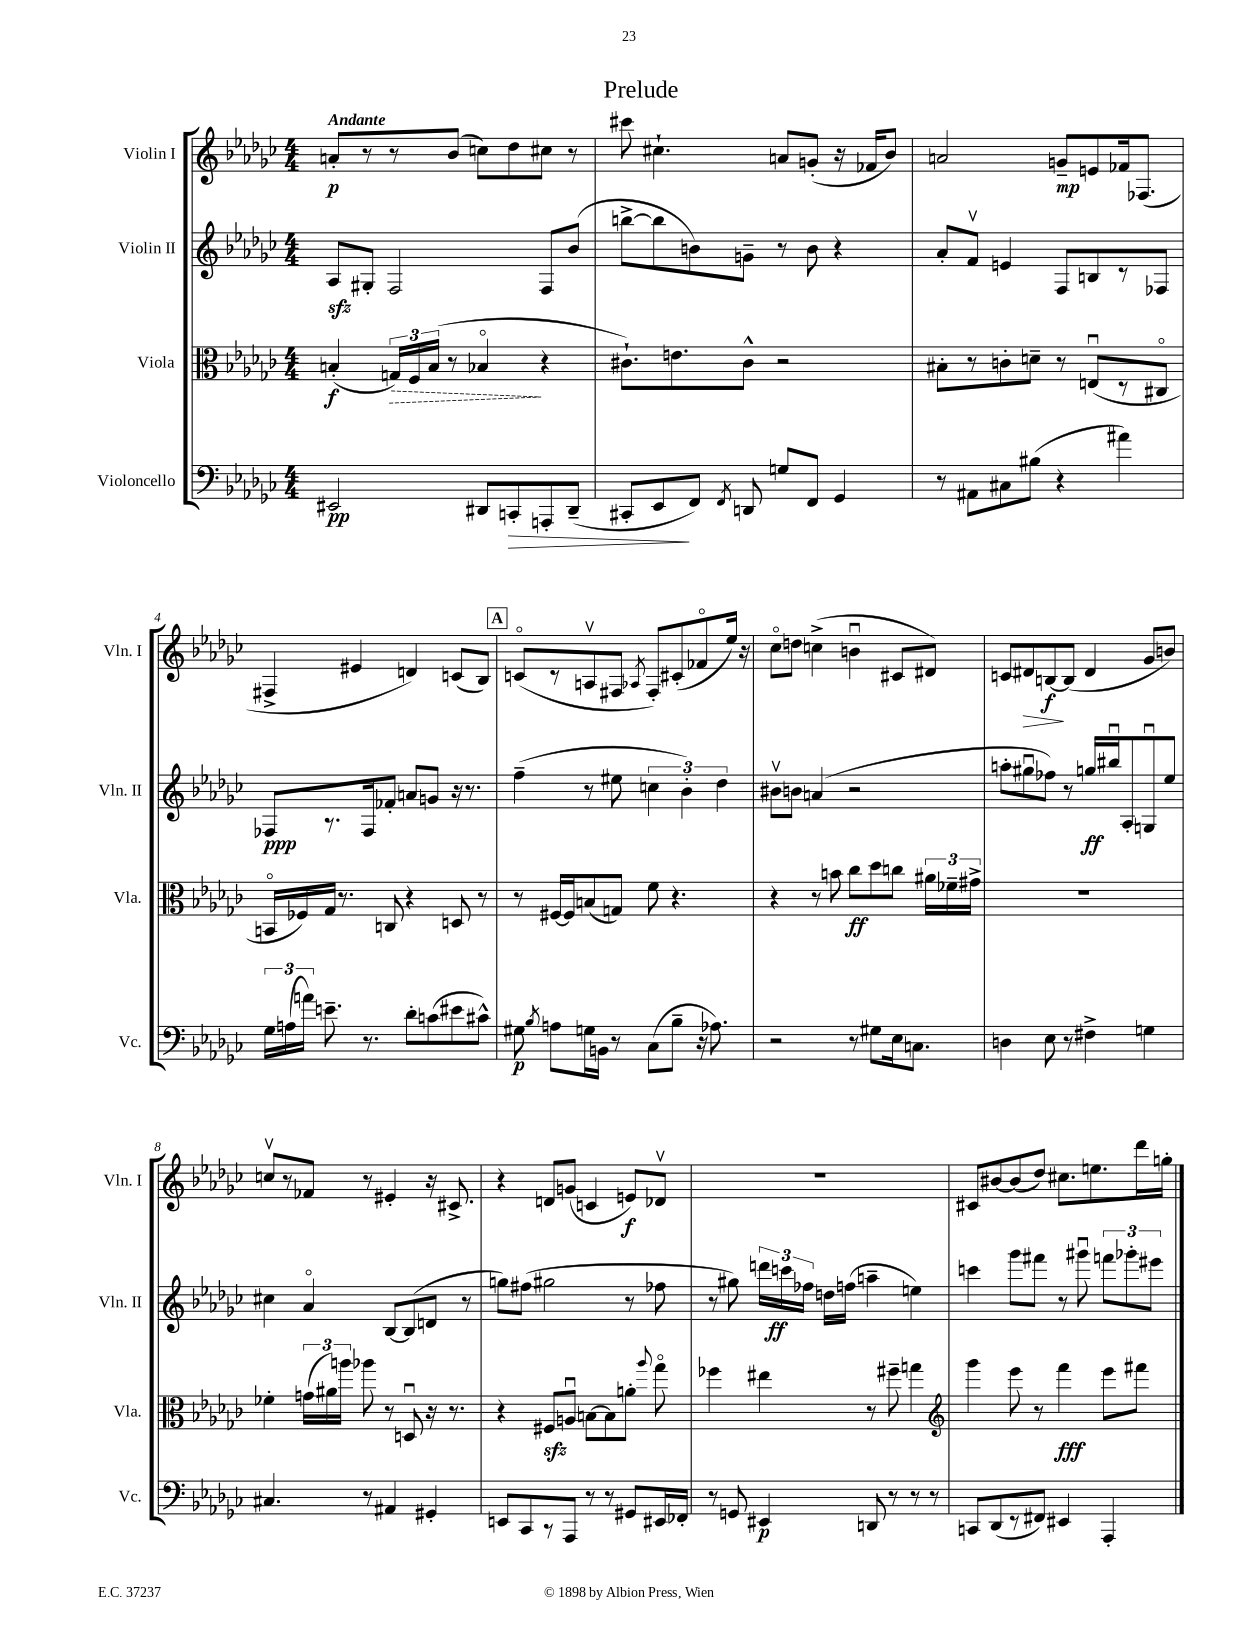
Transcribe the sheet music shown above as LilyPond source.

\header { title = "Prelude" }
<<
\new StaffGroup <<
\new Staff = "s0" \with { instrumentName = "Violin I" shortInstrumentName = "Vln. I" } {
    \clef treble \key ges \major \numericTimeSignature \time 4/4 \tempo "Andante"
    \autoBeamOff a'8[-.\p r8 r8 bes'8]( c''8[) des''8 cis''8] r8 |
    cis'''8 cis''4.-! a'8[ g'8]-.( r16 fes'16[ bes'8]) |
    a'2 g'8[--\mp e'8 fes'16 fes8.]( |
    fis4-> eis'4 d'4) c'8[( bes8]) |
    \mark \markup { \box "A" } c'8[\flageolet( r8 a8\upbow fis8] \acciaccatura { aes8 } fis8[-.) cis'8-.( fes'8\flageolet ees''16]) r16 |
    ces''8[\flageolet d''8] c''4->( b'4\downbow cis'8[ dis'8]) |
    c'8[ dis'8\> b8~\f\! b8]( dis'4 ges'8[ b'8]) |
    c''8[\upbow r8 fes'8] r8 eis'4-. r16 cis'8.-> |
    r4 d'8[ g'8]( c'4 e'8[\f) des'8]\upbow |
    R1 |
    cis'8[ bis'8~ bis'8( des''8]) cis''8.[ e''8. des'''16 g''16]-. \bar "|." |
}
\new Staff = "s1" \with { instrumentName = "Violin II" shortInstrumentName = "Vln. II" } {
    \clef treble \key ges \major \numericTimeSignature \time 4/4
    \autoBeamOff aes8[\sfz gis8]-. f2 f8[ bes'8]( |
    b''8[~-> b''8 b'8) g'8]-- r8 b'8 r4 |
    aes'8[-. f'8]\upbow e'4 f8[ b8 r8 fes8] |
    fes8[\ppp r8. fes16 fes'8]-. a'8[ g'8] r16 r8. |
    \mark \markup { \box "A" } f''4--( r8 eis''8 \tuplet 3/2 { c''4 bes'4-.) des''4 } |
    bis'8[\upbow b'8] a'4( r2 |
    a''8[-. gis''8\downbow fes''8]) r8 g''16[\ff bis''16\downbow aes8-. g8\downbow ees''8] |
    cis''4 aes'4\flageolet bes8[~ bes8( d'8] r8 |
    g''8[) fis''8]( gis''2 r8 fes''8 |
    r8 gis''8) \tuplet 3/2 { d'''16[ c'''16\ff fes''16] } d''16[ f''16]( a''4-- e''4) |
    c'''4 ges'''8[ fis'''8] r8 gis'''8\downbow \tuplet 3/2 { f'''8[ ges'''8-. eis'''8] } \bar "|." |
}
\new Staff = "s2" \with { instrumentName = "Viola" shortInstrumentName = "Vla." } {
    \clef alto \key ges \major \numericTimeSignature \time 4/4
    \autoBeamOff b4-.\f( \tuplet 3/2 { \once \override Hairpin.style = #'dashed-line g16[\>) f16 b16]( } r8 bes4\flageolet\! r4 |
    cis'8.[-!) e'8. cis'8]-^ r2 |
    bis8[-. r8 c'8-. d'8]-- r8 e8[\downbow( r8 cis8]\flageolet |
    b,16[\flageolet fes16) ges16] r8. c8 r4 d8 r8 |
    \mark \markup { \box "A" } r8 fis16[~ fis16 b8( g8]) f'8 r4. |
    r4 r8 b'8 ces''8[\ff des''8 c''8] \tuplet 3/2 { ais'16[ fes'16-- gis'16]-> } |
    R1 |
    fes'4-. \tuplet 3/2 { g'16[( ais'16) a''16] } aes''8 r8 d8\downbow r16 r8. |
    r4 fis8[\sfz a8]\downbow b8[~ b8 a'8]-. \appoggiatura { aes''8 } ges''8\flageolet |
    fes''4 eis''4 r8 fis''8-- g''4 |
    \clef treble ges'''4 ees'''8 r8 f'''4\fff ees'''8[ fis'''8] \bar "|." |
}
\new Staff = "s3" \with { instrumentName = "Violoncello" shortInstrumentName = "Vc." } {
    \clef bass \key ges \major \numericTimeSignature \time 4/4
    \autoBeamOff eis,2\pp dis,8[ c,8-.\> a,,8-. dis,8]--( |
    cis,8[-. ees,8\! f,8]) \acciaccatura { f,8 } d,8 g8[ f,8] ges,4 |
    r8 ais,8[ cis8 bis8]( r4 ais'4) |
    \tuplet 3/2 { ges16[ a16( a'16]) } e'8.-- r8. des'8[-. c'8( eis'8 cis'8]-^) |
    \mark \markup { \box "A" } gis8\p \acciaccatura { bes8 } a8[ g16 b,16] r8 ces8[( bes8]-- r16 aes8.) |
    r2 r8 gis8[ ees16 c8.] |
    d4 ees8 r8 fis4-> g4 |
    cis4. r8 ais,4 gis,4-. |
    e,8[ ces,8 r8 aes,,8] r8 r8 gis,8[ eis,16 fes,16]-. |
    r8 g,8 eis,4\p d,8 r8 r8 r8 |
    c,8[ des,8( r8 fis,8]) eis,4 aes,,4-. \bar "|." |
}
>>
>>
